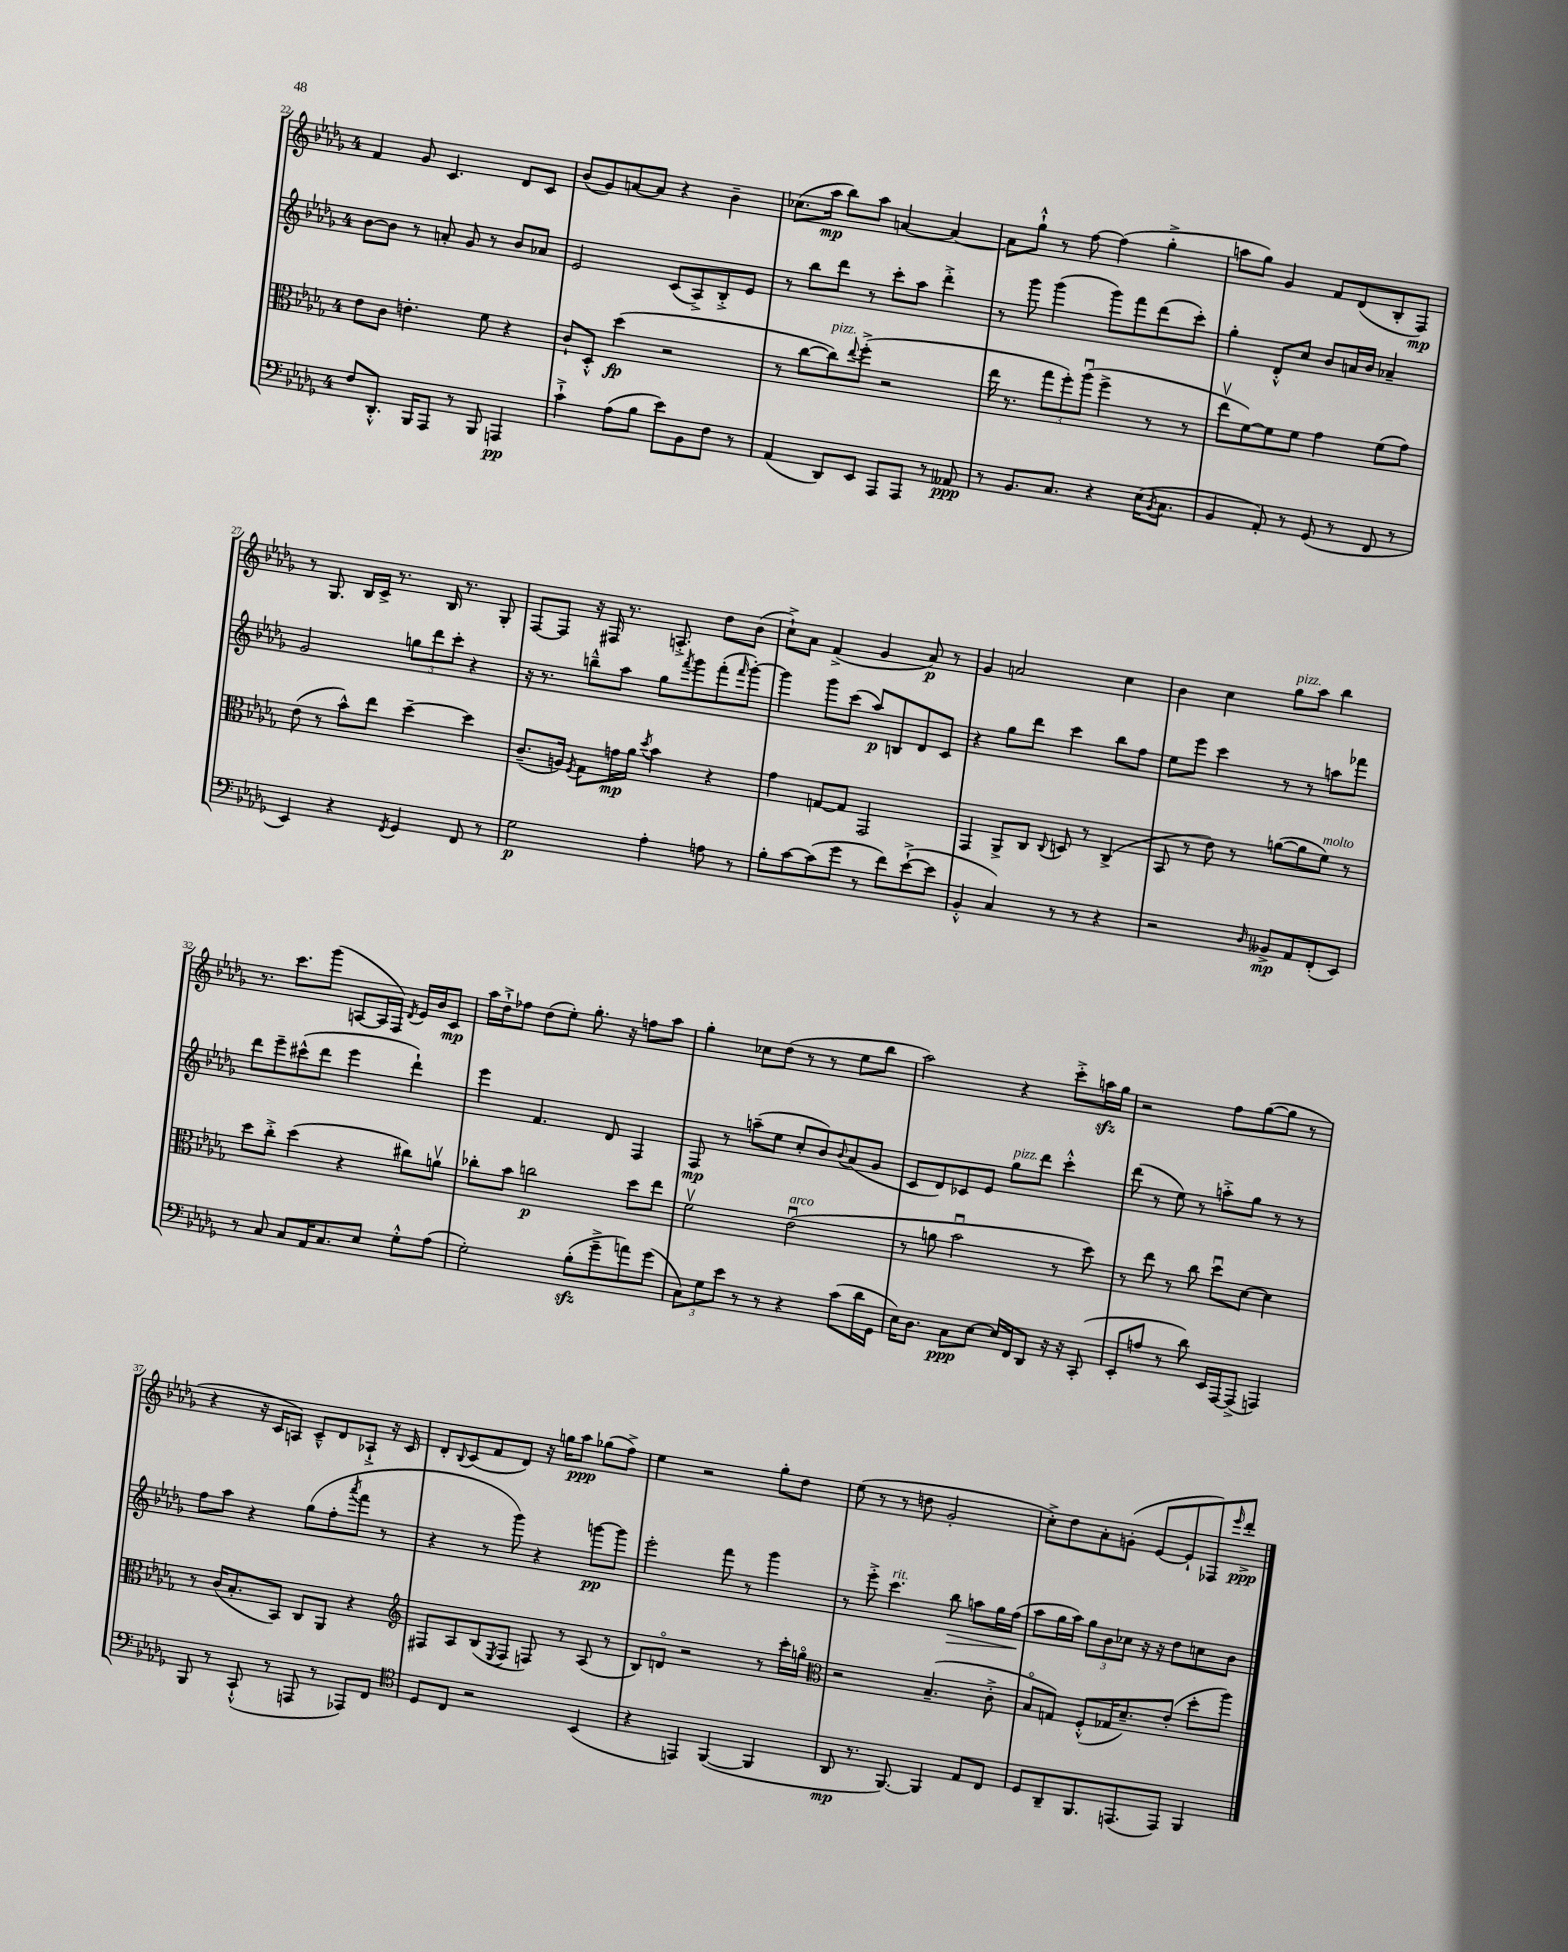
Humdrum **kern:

**kern	**kern	**kern	**kern
*staff4	*staff3	*staff2	*staff1
*clefF4	*clefC3	*clefG2	*clefG2
*k[b-e-a-d-g-]	*k[b-e-a-d-g-]	*k[b-e-a-d-g-]	*k[b-e-a-d-g-]
*M4/4	*M4/4	*M4/4	*M4/4
8F/L	8e-\L	[8b-\L	4f/
8.DD-'^^/J	8c\J	8b-\]J	.
.	4.e'\	8r	8g-/
16BBB-/LK	.	.	.
8AAA-/J	.	8a'/	4.c/
8r	.	8g-/	.
8BBB-/	8f\	8r	.
4AAA/	4r	8b-/L	8d-/L
.	.	8a-/J	8c/J
=	=	=	=
4c`^\	8c`/L	2e-/	(8b-/L
.	8D-'^^/J	.	8g-/)
(8A-\L	(4dd-\	.	[8a/
8B-\J	.	.	8a/]J
8e-\L)	2r	(8c/L	4r
8BB-\	.	8A-^/)	.
8F\J	.	8B-'^/	4b-~\
8r	.	8e-/J	.
=	=	=	=
(4AA-/	8r	8r	(8.cc-\L
.	[8cc\L	8bb-\L	.
.	.	.	16aa-\Jk
8DD-/L)	8cc\])	8ddd-\J	8bb-\L)
.	8qqee-/	.	.
8EE-/J	(8ff'^\J	8r	8aa-\J
8AAA-/L	2r	8ccc'\L	[4a/
8AAA-/J	.	8aa-\J	.
8r	.	4ddd-'^\	4a/_
8AA--/	.	.	.
=	=	=	=
8r	16ee-\	8r	8a\]L
.	8.r	.	.
8.BB-/L	.	8ggg-\	8gg-`^^\J
.	12gg-\L	(4ggg-\	8r
8.C/J	.	.	.
.	12ff'\)	.	.
.	.	.	[8ff\
.	(12aa-u\J	.	.
4r	4ff^\	8ggg-\L)	(4ff\]
.	.	8fff\	.
(16E-\LK	8r	(8ddd-\	4gg-'^\
8qBB-/	.	.	.
8.C\J	.	.	.
.	8r	8ccc'\J)	.
=	=	=	=
4BB-/	8ee-v\L	4gg-'\	8aa\L
.	[8f\)	.	8gg-\J)
8AA-'/)	8f\]	8d-'^^/L	4g-/
8r	8f\J	8cc/J	.
(8GG-/	4g-\	8b-/L	8f/L
8r	.	16a/L	(8d-/
.	.	16b-/JJ	.
8FF/	(8f\L	4a-~/	8B-'/
8r	8g-\J)	.	8F/J)
=	=	=	=
4EE-/)	(8e-\	2g-/	8r
.	8r	.	8.G-/
4r	8b-^^\L)	.	.
.	.	.	16B-/LL
.	8ee-\J	.	16c^/JJ
.	.	.	8.r
8qFF/	.	.	.
4GG-/	[4dd-~\	12gg\L	.
.	.	12ddd-\	.
.	.	.	16B-/
.	.	12ccc'\J	.
.	.	.	8.r
8FF/	4dd-\]	4r	.
8r	.	.	8G-'/
=	=	=	=
2G-\	(8.c~/L	16r	[8F/L
.	.	8.r	.
.	.	.	8F/]J
.	16A/Jk)	.	.
.	8qF/	.	.
.	8G-\L	8bb~^^\L	16r
.	.	.	16F#/
.	16g\L	8aa-\J	8.r
.	16a-\JJ	.	.
.	8qdd-/	.	.
4A-'\	4b-\	8gg-\L	.
.	.	.	8.A'^/
.	.	8qfff/	.
.	.	8ggg-\	.
8A\	4r	(8fff'\	8dd-\L
.	.	16qqfff/	.
8r	.	[8ggg-'\J)	(8b-\J
=	=	=	=
8B-'\L	4g-\	4ggg-\]	8cc`^\L)
[8c\	.	.	8a-\J
(8c\]	[8G/L	8ggg-\L	(4f^/
8g-\J	8G/]J	(8ccc\J	.
8r	2GG-/	8aa-/L)	4g-/
8f\L)	.	8B/	.
([8e-`^\	.	8d-/	8a-/)
8e-\]J	.	8c/J	8r
=	=	=	=
4BB-'^^/	4GG-/	4r	4g-/
4C/)	8AA-^/L	8gg-\L	2a/
.	8C/J	8ddd-\J	.
.	8qqC/	.	.
8r	8D/	4ccc\	.
8r	8r	.	.
4r	(4C^/	8bb-\L	4cc\
.	.	8ff\J	.
=	=	=	=
2r	8BB-/	8ee-\L	4b-\
.	8r	8eee-\J	.
.	8e-\)	4ccc\	4cc\
.	8r	.	.
16qqD-/	.	.	.
8BB--^/L	([8a\L	8r	8gg-\L
8AA-/	8a\]	8r	8aa-\J
(8FF'/	8f\J)	8aa\L	4bb-\
8EE-/J)	8r	8fff-\J	.
=	=	=	=
8r	8dd-\L	8ddd-\L	8.r
8C/	8cc'^\J	8eee-~\	.
.	.	.	8.ccc\L
8C/L	(4dd-\	(8ccc#^^\	.
16AA-/K	.	8ddd-\J	(8ggg-\J
8.C/	.	.	.
.	4r	4eee-\	[8A/L
8E-/J	.	.	16A/]L
.	.	.	16F/JJ)
.	.	.	8qd-/
8G-'^^\L	8cc#\L)	4ddd-`\)	16e-/LL
.	.	.	16b-/J
(8A-\J	8av\J	.	8c/J
=	=	=	=
2G-'\)	8cc-'\L	4eee-\	16aa-\LL
.	.	.	16dd-`^\J
.	8b-\J	.	8ff-\J
.	2cc\	4.f/	(8dd-\L
.	.	.	8ee-'\J)
(8B-'\L	.	.	8.gg-'\
8g-~^\	.	8d-/	.
.	.	.	16r
8a\)	8dd-\L	4F/	8ff\L
(8g-\J	8ee-\J	.	8aa-\J
=	=	=	=
12C\L)	2fv\	8F/	4gg-'\
12G-\	.	.	.
.	.	8r	.
12e-\J	.	.	.
8r	.	(8aa~\L	8cc-\L
8r	.	8ee-\J	(8dd-\J
4r	(2e-u\	8cc'/L	8r
.	.	8b-/)	8r
.	.	8qqb-/	.
(8c\L	.	(8a-/	8ee-\L
16d-\L	.	8g-/J	8bb-\J
16GG-\JJ	.	.	.
=	=	=	=
16E-\LK)	8r	8c/L	2aa-\)
8.D-\J	.	.	.
.	8a\	8d-/)	.
8C\L	2b-u\	8c-/	.
[8E-\J	.	8e-/J	.
16E-/]LL	.	8gg-\L	4r
16FF/J	.	.	.
8DD-/J	.	8ddd-\J	.
16r	8r	4ccc'^^\	8ccc'^\L
16r	.	.	.
(8CC'/	8dd-\)	.	16aa\L
.	.	.	16gg-\JJ
=	=	=	=
8EE-'/L	8r	(8ddd-\	2r
8A/J	8ee-\	8r	.
8r	8r	8ee-\)	.
8d-\)	8cc\	8r	.
16EE-/LL	8dd-u\L	8aa'^\L	8ff\L
[16AAA-/J	.	.	.
(8AAA-^/]J	[8d-\J	8gg-\J	([8gg-\
4AAA/)	4d-\]	8r	8gg-\]J
.	.	8r	8r
=	=	=	=
8BBB-/	8r	8ff\L	4r
8r	(16c/LK	8aa-\J	.
.	8.B-'/	.	.
(8CC`^^/	.	4r	16r
.	.	.	16c/LK
8r	8BB-/J)	.	8A/J)
8AAA/	8C/L	(8gg-\L	8c~^^/L
8r	8AA-/J	8ff'\	8d-/
.	.	8qaaa-/	.
8AAA-/L)	4r	8fff\J	8A-`^/J
8FF/J	.	8r	16r
.	.	.	16c/
=	=	=	=
*clefC4	*clefG2	*	*
8D-/L	8F#/L	4r	8d-'/L
.	.	.	8qqB-/
8C/J	8A-/	.	(8c/
2r	(8B-/	8r	8f/
.	8qE-/	.	.
.	8F#/J	8ggg-\)	8d-/J)
.	8F/)	4r	16r
.	.	.	16gg\LK
.	8r	.	8aa-\J
(4BB-/	(8A-/	[8ggg\L	(8gg-\L
.	8r	8ggg\]J	8ff^\J)
=	=	=	=
4r	8B-/L)	2eee-'\	4ee-\
.	8do/J	.	.
4EE/)	2r	.	2r
([4FF/	.	8fff\	.
.	.	8r	.
4FF/]	8r	4ggg-\	8gg-'\L
.	16ccc'\LL	.	8dd-\J
.	16ggo\JJ	.	.
=	=	=	=
*	*clefC3	*	*
8AA-/	2r	8r	(8ee-\
8.r	.	8eee-'^\	8r
.	.	4.ccc\	8r
[8.FF/)	.	.	.
.	.	.	8dd\
4FF/]	(4.B-~/	.	2g-'/
.	.	8bb-\	.
8E-/L	.	8aa\L	.
8C/J	8c'^\	16gg-\L	.
.	.	(16ff\JJ	.
=	=	=	=
8D-/L	8B-o/L	8aa-\L	8cc'^\L)
8AA-~/	8G/J)	16gg-\L	8dd-\
.	.	16aa-\JJ)	.
8.FF/	(8F'^^/L	12gg-\L	8a-'\
.	.	12b-\	.
.	16G-/K	.	(8g'\J
.	.	12cc-\J	.
(8.EE/	8.d-~/)	.	.
.	.	16r	[8e-/L
.	.	16r	.
8EE/J)	(8e-'/J	8dd-\L	8e-`/]
4FF/	8dd-'\L	8cc\	8F-/)
.	.	.	16qqeee-/
.	8aa-\J)	8b-\J	8ddd-'^/J
==	==	==	==
*-	*-	*-	*-
